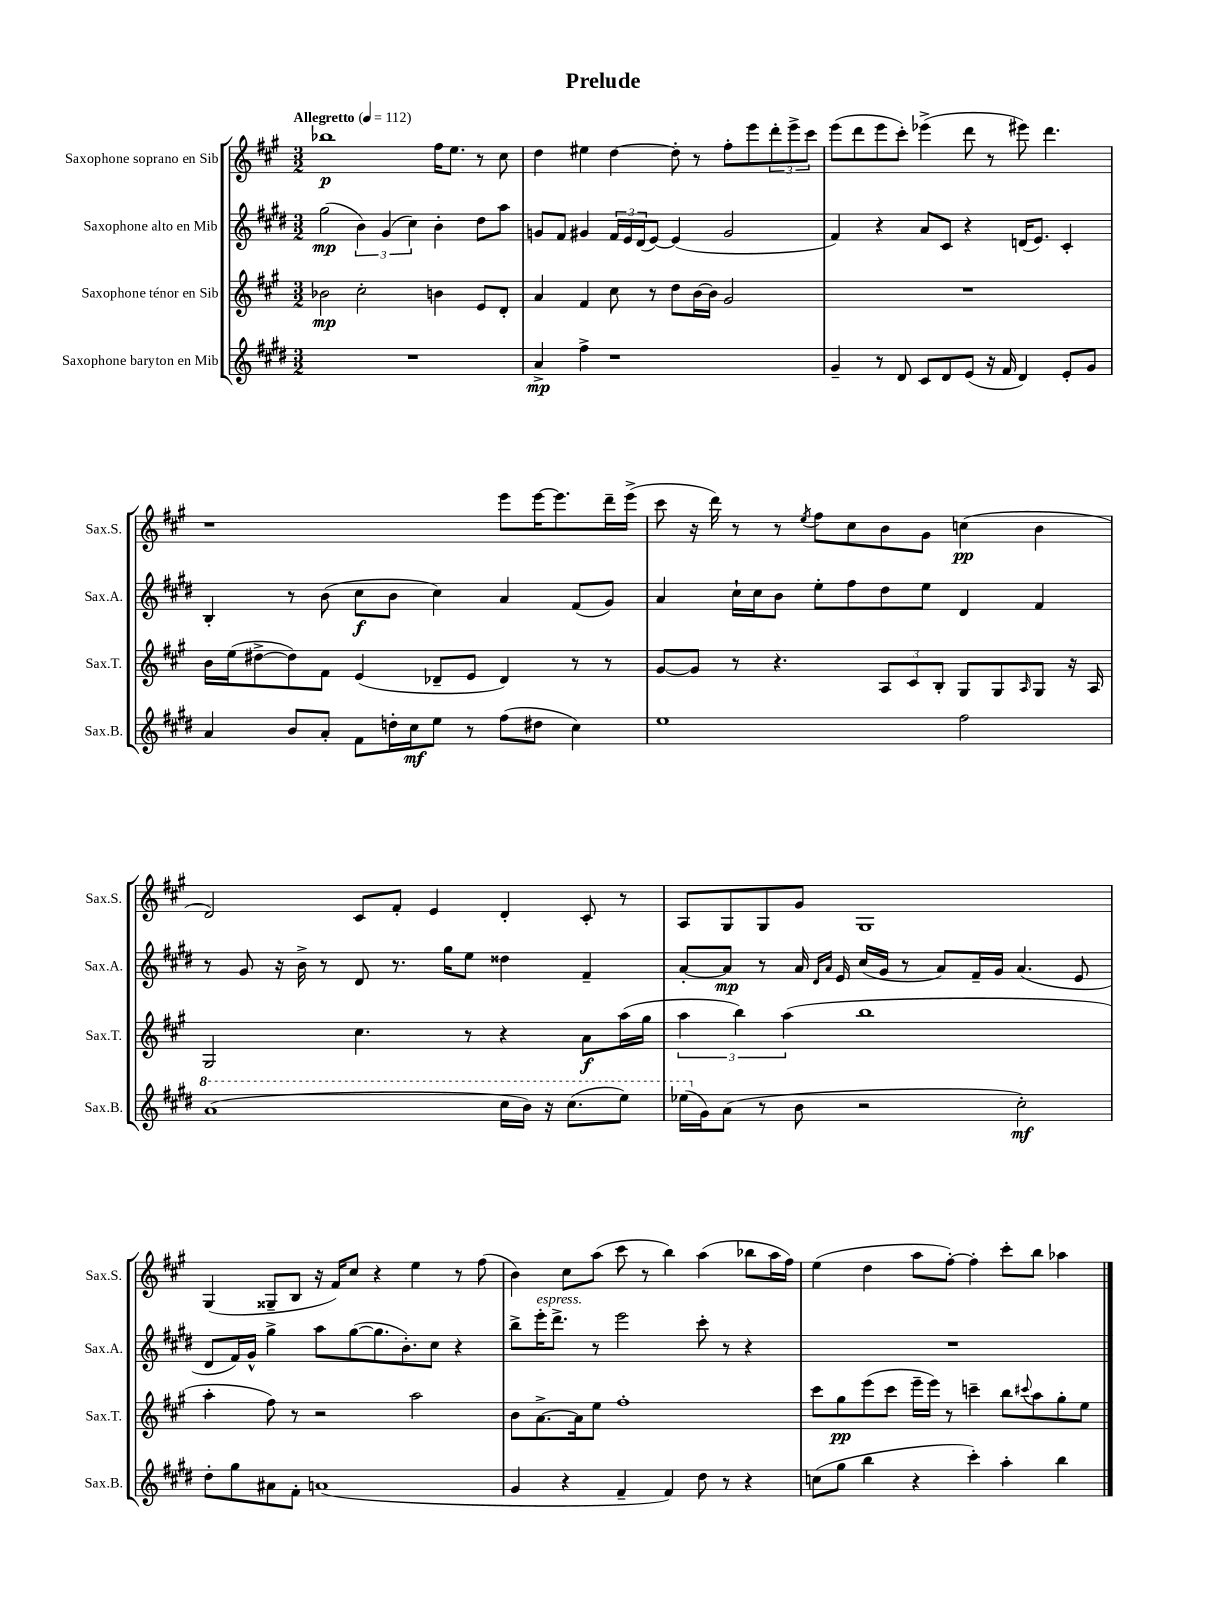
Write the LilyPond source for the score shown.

\header { title = "Prelude" }
<<
\new StaffGroup <<
\new Staff = "s0" \with { instrumentName = "Saxophone soprano en Sib" shortInstrumentName = "Sax.S." } {
    \clef treble \key a \major \numericTimeSignature \time 3/2 \tempo "Allegretto" 4 = 112
    bes''1\p fis''16 e''8. r8 cis''8 |
    d''4 eis''4 d''4~ d''8-. r8 fis''8-. e'''8 \tuplet 3/2 { d'''8-. e'''8-> cis'''8 } |
    e'''8( d'''8 e'''8 cis'''8-.) ees'''4->( d'''8 r8 eis'''8) d'''4. |
    r1 e'''8 e'''16~ e'''8. d'''16-- e'''16->( |
    cis'''8 r16 d'''16) r8 r8 \acciaccatura { e''8 } fis''8 cis''8 b'8 gis'8 c''4\pp( b'4 |
    d'2) cis'8 fis'8-. e'4 d'4-. cis'8-. r8 |
    a8 gis8 gis8 gis'8 gis1 |
    gis4( gisis8-- b8 r16 fis'16) cis''8 r4 e''4 r8 fis''8( |
    b'4) cis''8 a''8( cis'''8 r8 b''4) a''4( bes''8 a''16 fis''16) |
    e''4( d''4 a''8 fis''8~-.) fis''4-. cis'''8-. b''8 aes''4 \bar "|." |
}
\new Staff = "s1" \with { instrumentName = "Saxophone alto en Mib" shortInstrumentName = "Sax.A." } {
    \clef treble \key e \major \numericTimeSignature \time 3/2
    gis''2\mp( \tuplet 3/2 { b'4) gis'4( cis''4) } b'4-. dis''8 a''8 |
    g'8 fis'8 gis'4 \tuplet 3/2 { fis'16 e'16 dis'16( } e'8~) e'4( gis'2 |
    fis'4) r4 a'8 cis'8 r4 d'16( e'8.) cis'4-. |
    b4-. r8 b'8( cis''8\f b'8 cis''4) a'4 fis'8( gis'8) |
    a'4 cis''16-! cis''16 b'8 e''8-. fis''8 dis''8 e''8 dis'4 fis'4 |
    r8 gis'8 r16 b'16-> r8 dis'8 r8. gis''16 e''8 disis''4 fis'4-- |
    a'8~-. a'8\mp r8 a'16 \grace { dis'16 a'16 } e'16 cis''16( gis'16 r8 a'8) fis'16-- gis'16 a'4.( e'8 |
    dis'8 fis'16) gis'16-^ gis''4-> a''8 gis''8~( gis''8. b'8.-.) cis''8 r4 |
    b''8-> e'''16-.^\markup { \italic "espress." } dis'''8.-> r8 e'''2 cis'''8-. r8 r4 |
    R1. \bar "|." |
}
\new Staff = "s2" \with { instrumentName = "Saxophone ténor en Sib" shortInstrumentName = "Sax.T." } {
    \clef treble \key a \major \numericTimeSignature \time 3/2
    bes'2\mp cis''2-. b'4 e'8 d'8-. |
    a'4 fis'4 cis''8 r8 d''8 b'16~ b'16 gis'2 |
    R1. |
    b'16 e''16( dis''8~-> dis''8) fis'8 e'4( des'8-- e'8 des'4) r8 r8 |
    gis'8~ gis'8 r8 r4. \tuplet 3/2 { a8 cis'8 b8-. } gis8 gis8 \grace { a16 } gis8 r16 a16 |
    gis2 cis''4. r8 r4 a'8\f a''16( gis''16 |
    \tuplet 3/2 { a''4 b''4) a''4( } b''1 |
    a''4-. fis''8) r8 r2 a''2 |
    b'8 a'8.~-> a'16 e''8 fis''1-. |
    cis'''8 gis''8\pp e'''8( cis'''8 e'''16-- e'''16) r8 c'''4-- b''8 \appoggiatura { cis'''8 } a''8 gis''8-. e''8 \bar "|." |
}
\new Staff = "s3" \with { instrumentName = "Saxophone baryton en Mib" shortInstrumentName = "Sax.B." } {
    \clef treble \key e \major \numericTimeSignature \time 3/2
    R1. |
    a'4->\mp fis''4-> r1 |
    gis'4-- r8 dis'8 cis'8 dis'8 e'8( r16 fis'16 dis'4) e'8-. gis'8 |
    a'4 b'8 a'8-. fis'8 d''16-. cis''16\mf e''8 r8 fis''8( dis''8 cis''4) |
    e''1 fis''2 |
    \ottava #1 a''1( cis'''16 b''16) r16 cis'''8.( e'''8) |
    ees'''16( \ottava #0 gis'16) a'8( r8 b'8 r2 cis''2-.\mf) |
    dis''8-. gis''8 ais'8 fis'8-. a'1( |
    gis'4 r4 fis'4-- fis'4) dis''8 r8 r4 |
    c''8( gis''8 b''4 r4 cis'''4-.) a''4-. b''4 \bar "|." |
}
>>
>>
\layout { \context { \Score \remove "Bar_number_engraver" } }
